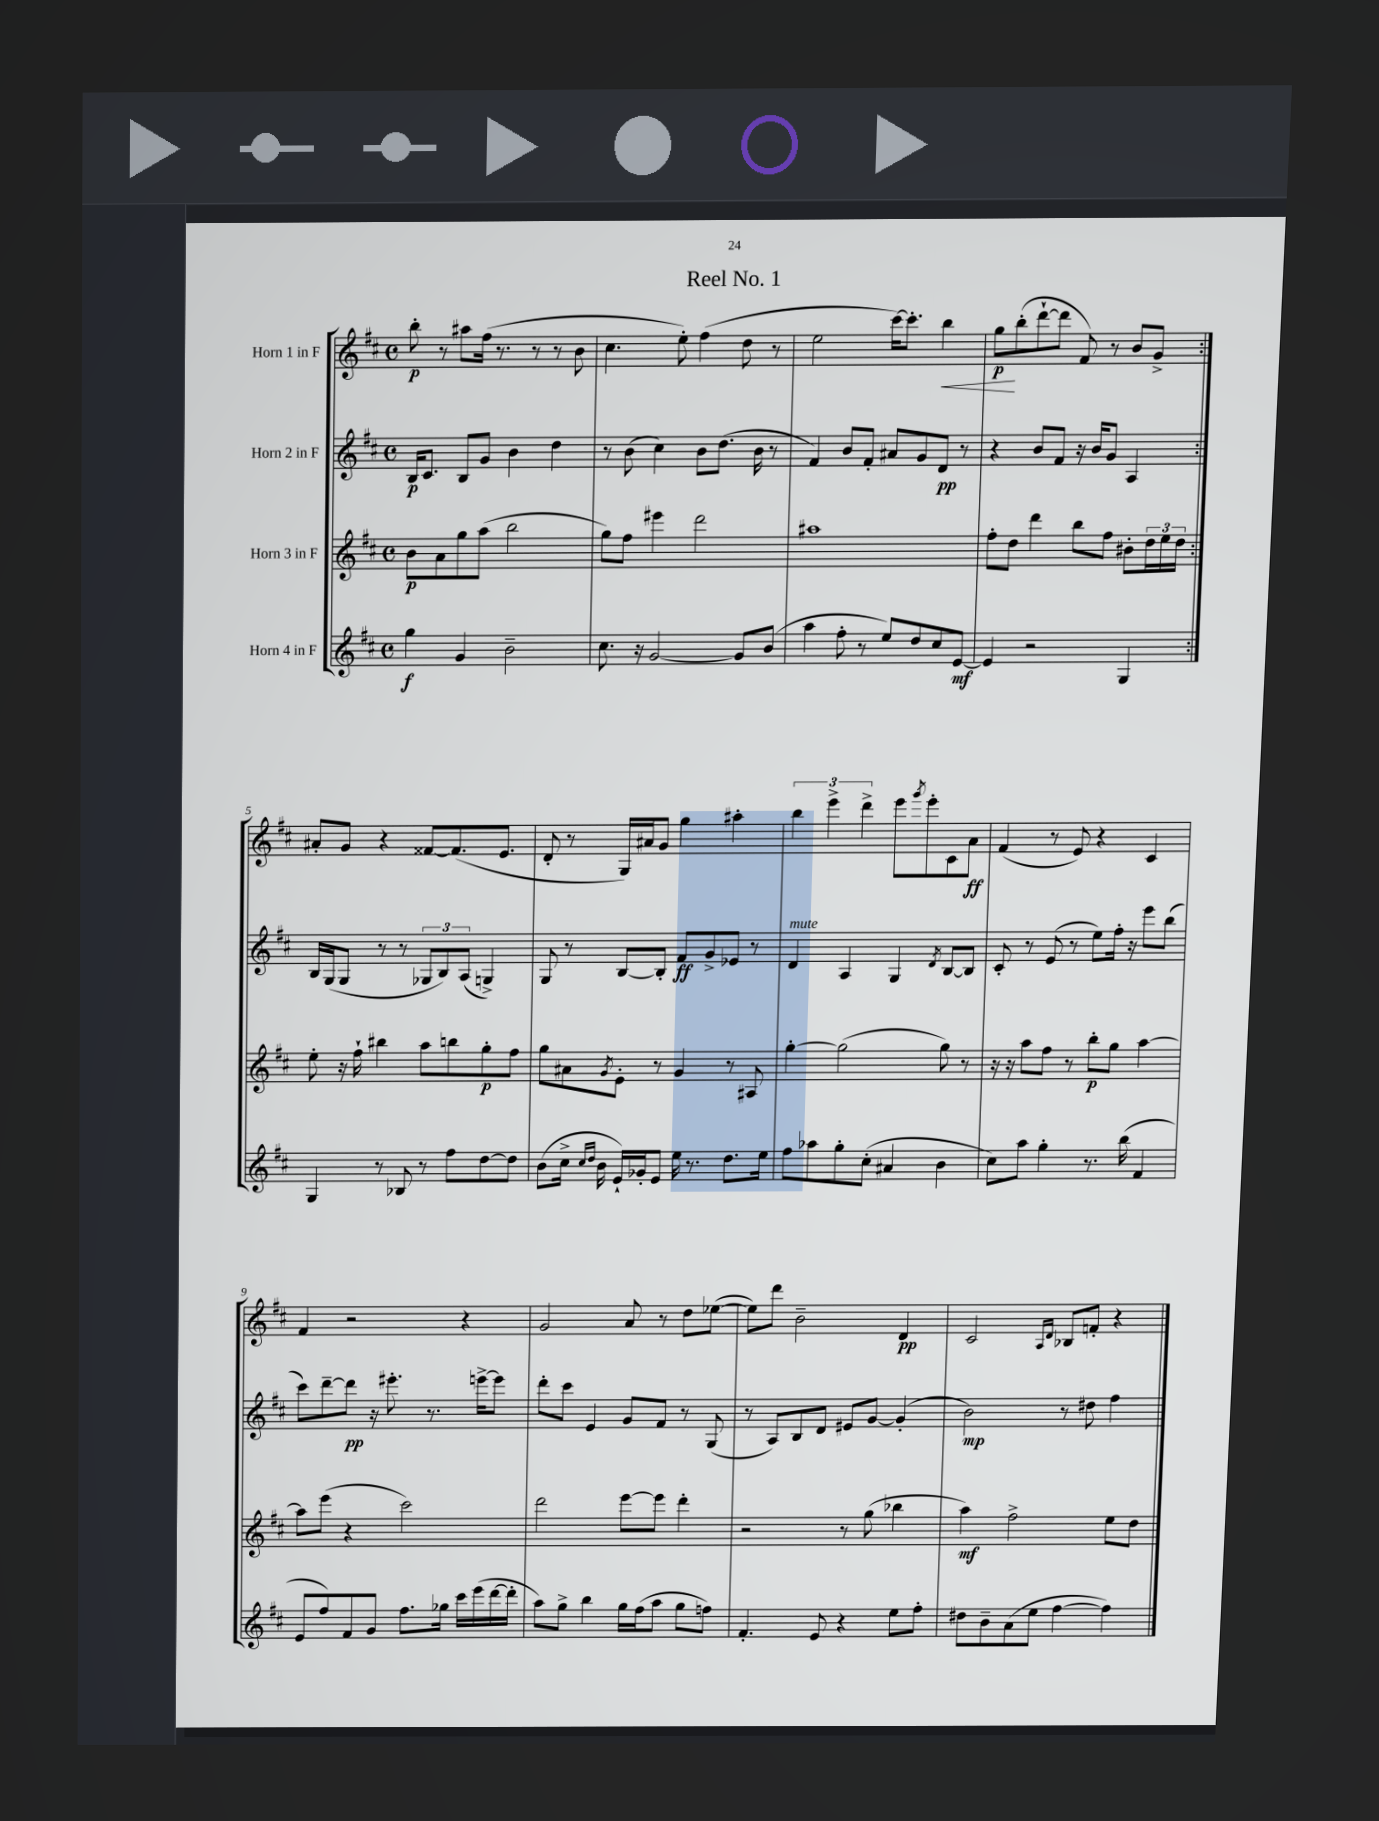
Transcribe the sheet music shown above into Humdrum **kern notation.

**kern	**kern	**kern	**kern
*staff4	*staff3	*staff2	*staff1
*clefG2	*clefG2	*clefG2	*clefG2
*k[f#c#]	*k[f#c#]	*k[f#c#]	*k[f#c#]
*M4/4	*M4/4	*M4/4	*M4/4
*met(c)	*met(c)	*met(c)	*met(c)
4gg	8b	16B	8bb'
.	.	8.c#	.
.	8a	.	8r
4g	8gg	8B	8aa#
.	(8aa	8g	(16ff#
.	.	.	8.r
2b~	2bb	4b	.
.	.	.	8r
.	.	4dd	8r
.	.	.	8b
=	=	=	=
8.cc#	8gg)	8r	4.cc#
.	8ff#	(8b	.
16r	.	.	.
[2g	4eee#	4cc#)	.
.	.	.	8ee')
.	2ddd	8b	(4ff#
.	.	(8.dd	.
8g]	.	.	8dd
.	.	16b	.
(8b	.	8r	8r
=	=	=	=
4aa	1aa#	4f#)	2ee
8ff#'	.	8b	.
8r	.	8f#'	.
8ee)	.	8a#	[16ccc#)
.	.	.	8.ccc#']
8dd	.	8g	.
8cc#	.	8d	4bb
[8e	.	8r	.
=	=	=	=
4e]	8ff#'	4r	8gg
.	8dd	.	(8bb'
2r	4ddd	8b	[8ddd`
.	.	8f#	8ddd]
.	8bb	16r	8f#)
.	.	16b	.
.	8ff#	8g	8r
4G	8b#'	4A	8b
.	24dd	.	8g^
.	24ee	.	.
.	24dd	.	.
=:|!	=:|!	=:|!	=:|!
4G	8ee'	16B	8a#'
.	.	(16G	.
.	16r	8G	8g
.	16ff#`	.	.
8r	4bb#	8r	4r
8B-	.	8r	.
8r	8aa	12G-	[8f##
.	.	12B)	.
8ff#	8bb	.	(8.f##]
.	.	(12A	.
[8dd	8gg'	4G^)	.
.	.	.	8.e
8dd]	8ff#	.	.
=	=	=	=
(8b	8gg	8G	8d'
16cc#^	8a#	8r	8r
16qqcc#	.	.	.
16qqdd	.	.	.
16b	.	.	.
.	8qg	.	.
16e`)	8e'	[8B	16G)
16g-'	.	.	16a#
8e	8r	8B']	8g
16ee	4g	8f#	4gg
8.r	.	.	.
.	.	8g^	.
8.dd	8r	8e-	4aa#'
.	8A#	8r	.
16ee	.	.	.
=	=	=	=
8ff#	[4gg'	4d	6bb
8aa-	.	.	.
.	.	.	6eee^
8gg'	(2gg]	4A	.
.	.	.	6ddd^
(8cc#'	.	.	.
4a#	.	4G	8eee
.	.	.	8qggg
.	.	.	8eee'
.	.	8qd	.
4b	8gg)	[8B	8c#
.	8r	8B]	8a
=	=	=	=
8cc#)	16r	8c#'	(4f#
.	16r	.	.
8aa	8aa	8r	.
4gg'	8ff#	(8e	8r
.	8r	8r	8e)
8.r	8bb'	8ee)	4r
.	8gg	16ff#'	.
(16bb	.	16r	.
4f#	[4aa	8eee	4c#
.	.	(8bb	.
=	=	=	=
8e	8aa]	8ccc#)	4f#
8ff#)	(8eee	[8ddd~	.
8f#	4r	8ddd]	2r
8g	.	16r	.
.	.	8.eee#'	.
8.ff#	2ccc#)	.	.
.	.	8.r	.
16gg-	.	.	.
16ccc#	.	.	4r
(16eee	.	[16eee^	.
[16ddd	.	8eee]	.
16ddd']	.	.	.
=	=	=	=
8aa)	2ddd	8ddd'	2g
8gg^	.	8ccc#	.
4bb	.	4e	.
16gg	[8eee	8g	8a
(16ff#	.	.	.
8aa	8eee]	8f#	8r
8gg	4ddd'	8r	8dd
8ff)	.	(8G	([8ee-
=	=	=	=
4.f#'	2r	8r	8ee-])
.	.	8A)	8ddd
.	.	8B	2b~
8e	.	8d	.
4r	8r	8e#	.
.	(8gg	[8g	.
8ee	4bb-	(4g']	4d
8ff#'	.	.	.
=	=	=	=
8dd#	4aa)	2b)	2c#
8b~	.	.	.
(8a	2ff#^	.	.
8ee	.	.	.
.	.	.	16qqA
.	.	.	16qqd
[4ff#	.	8r	8B-
.	.	8dd#	8f'
4ff#])	8ee	4ff#	4r
.	8dd	.	.
==	==	==	==
*-	*-	*-	*-
